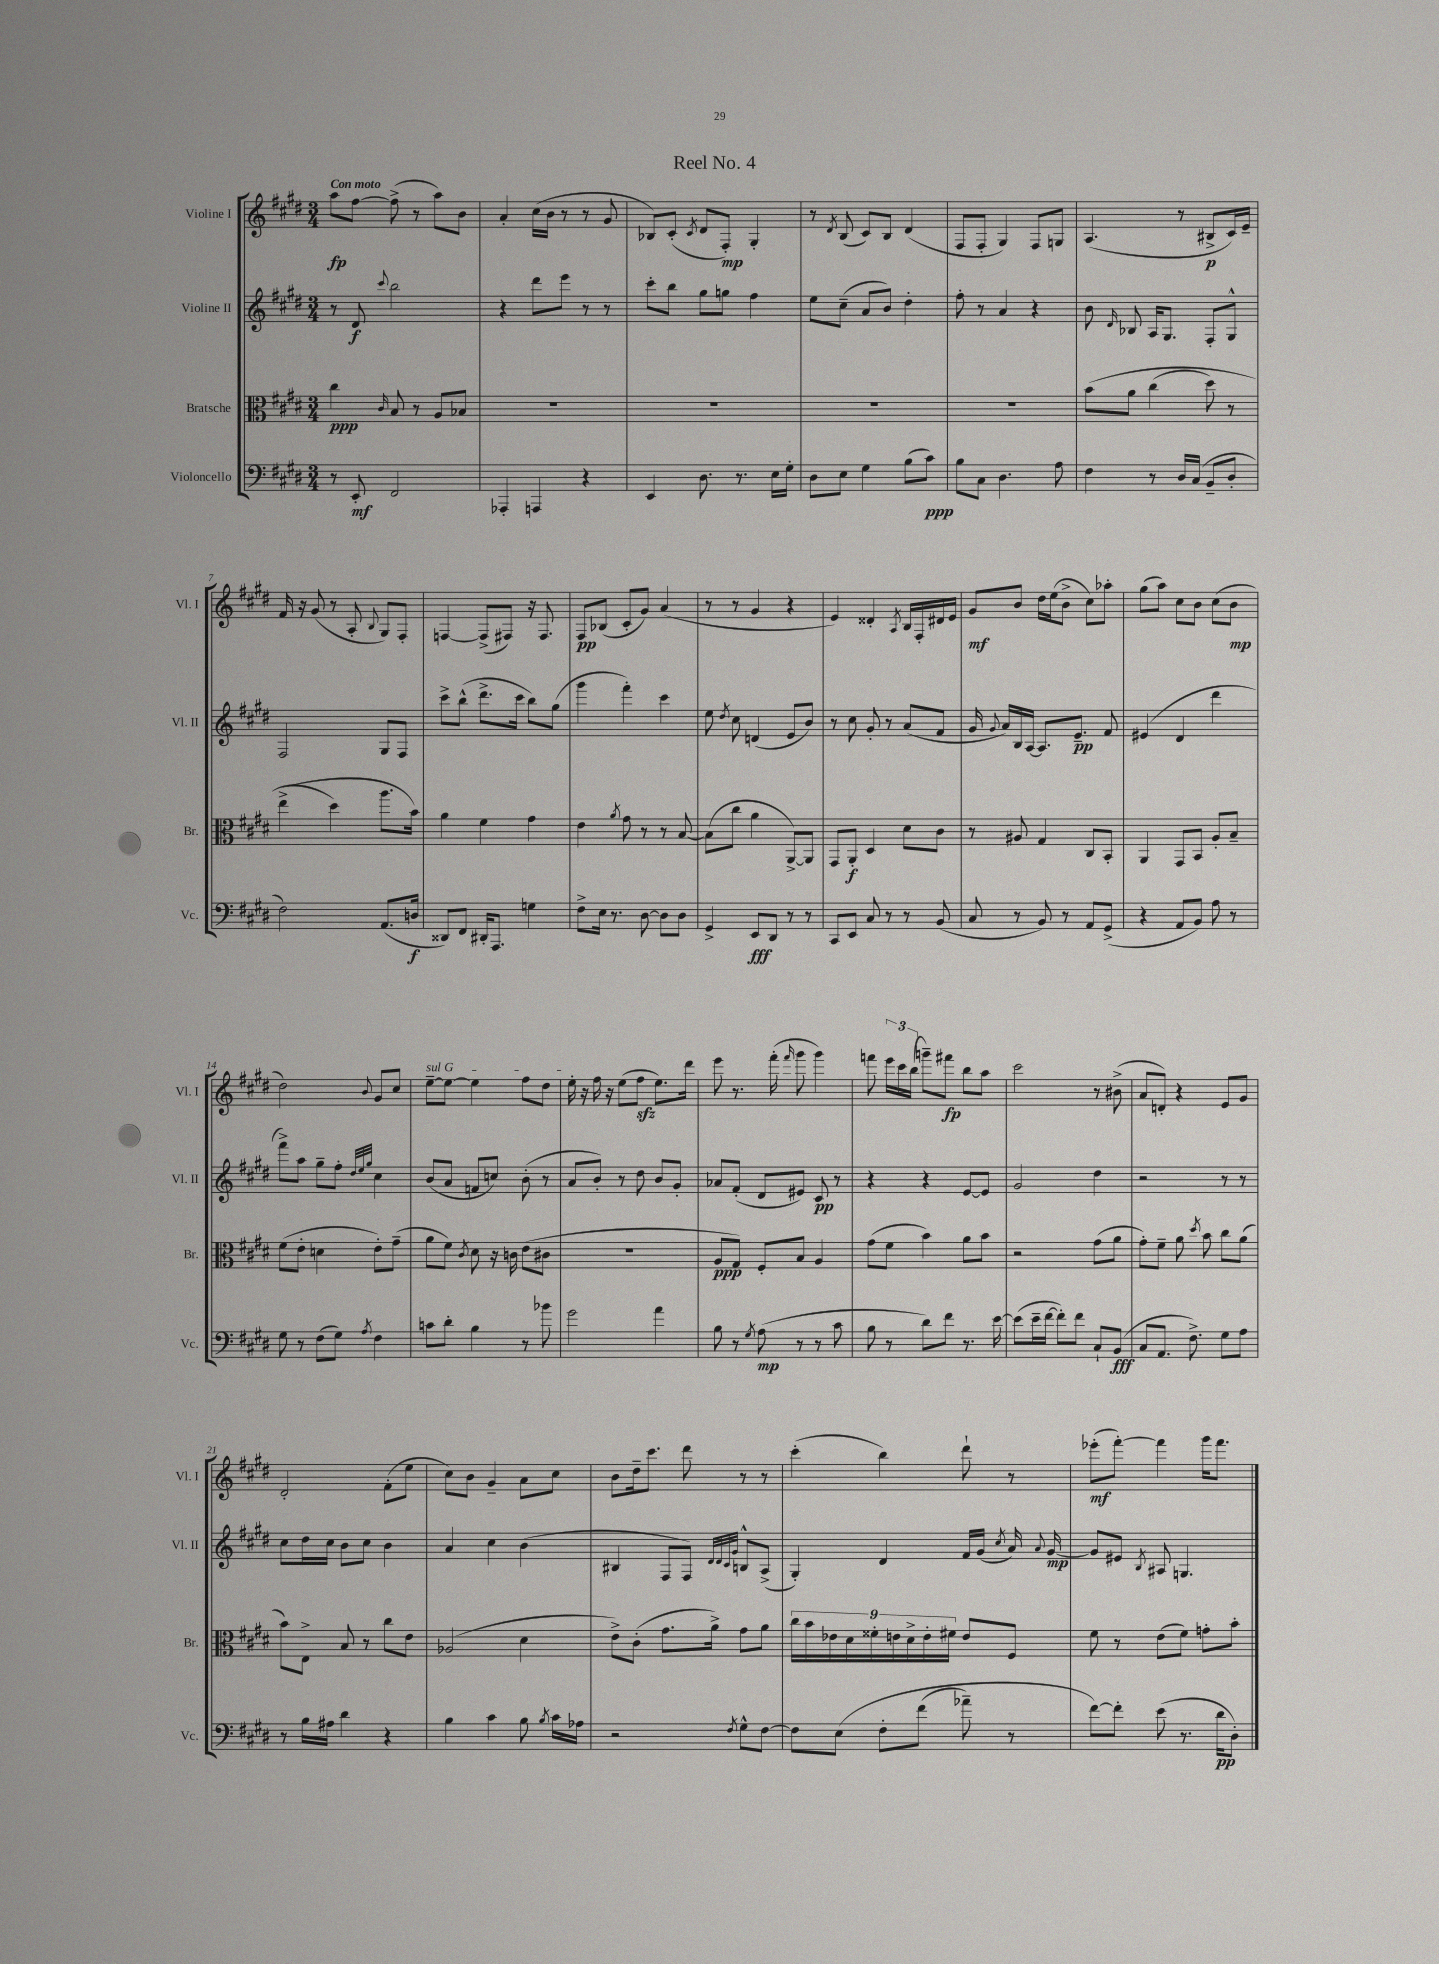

**kern	**dynam	**kern	**dynam	**kern	**dynam	**kern	**dynam
*part4	*part4	*part3	*part3	*part2	*part2	*part1	*part1
*staff4	*staff4	*staff3	*staff3	*staff2	*staff2	*staff1	*staff1
*I"Violoncello	*	*I"Bratsche	*	*I"Violine II	*	*I"Violine I	*
*I'Vc.	*	*I'Br.	*	*I'Vl. II	*	*I'Vl. I	*
*clefF4	*	*clefC3	*	*clefG2	*	*clefG2	*
*k[f#c#g#d#]	*	*k[f#c#g#d#]	*	*k[f#c#g#d#]	*	*k[f#c#g#d#]	*
*M3/4	*	*M3/4	*	*M3/4	*	*M3/4	*
=1	=1	=1	=1	=1	=1	=1	=1
!	!	!	!	!	!	!LO:TX:a:B:t=Con moto	!
8r	.	4cc#\	ppp	8r	.	8aa\L	fp
8EE'/	mf	.	.	8d#/	f	[8ff#\J	.
.	.	16qqc#/	.	8qqccc#/	.	.	.
2FF#/	.	8B/	.	2bb\	.	(8ff#^\]	.
.	.	8r	.	.	.	8r	.
.	.	8A/L	.	.	.	8aa\L)	.
.	.	8B-X/J	.	.	.	8b\J	.
=2	=2	=2	=2	=2	=2	=2	=2
4AAA-X'/	.	2.r	.	4r	.	4a'/	.
4AAAn/	.	.	.	8ddd#\L	.	(16cc#\LL	.
.	.	.	.	.	.	16b\JJ	.
.	.	.	.	8eee\J	.	8r	.
4r	.	.	.	8r	.	8r	.
.	.	.	.	8r	.	8g#/	.
=3	=3	=3	=3	=3	=3	=3	=3
4EE/	.	2.r	.	8ccc#'\L	.	8B-X/L)	.
.	.	.	.	8bb\J	.	(8c#'/J	.
.	.	.	.	.	.	8qc#/	.
8.D#\	.	.	.	8gg#\L	.	8d#/L	.
.	.	.	.	8ggn\J	.	8F#'/J)	mp
8.r	.	.	.	.	.	.	.
.	.	.	.	4ff#\	.	4G#'/	.
16E\LL	.	.	.	.	.	.	.
16G#'\JJ	.	.	.	.	.	.	.
=4	=4	=4	=4	=4	=4	=4	=4
8D#\L	.	2.r	.	8ee\L	.	8r	.
.	.	.	.	.	.	8qd#/	.
8E\J	.	.	.	(8cc#~\J	.	(8B/	.
4G#\	.	.	.	8a/L	.	8c#/L)	.
.	.	.	.	8b/J)	.	8B/J	.
(8B\L	.	.	.	4dd#'\	.	(4d#/	.
8c#\J)	ppp	.	.	.	.	.	.
=5	=5	=5	=5	=5	=5	=5	=5
8B\L	.	2.r	.	8ff#'\	.	8F#/L	.
8C#\J	.	.	.	8r	.	8F#'/J	.
4.D#\	.	.	.	4a/	.	4G#/)	.
.	.	.	.	4r	.	8F#/L	.
8A\	.	.	.	.	.	8Gn/J	.
=6	=6	=6	=6	=6	=6	=6	=6
4F#\	.	(8b\L	.	8b\	.	(4.A/	.
.	.	.	.	16qqd#/	.	.	.
.	.	8a\J	.	8B-X/	.	.	.
8r	.	(4cc#\	.	16A/KL	.	.	.
.	.	.	.	8.G#/J	.	.	.
16D#/LL	.	.	.	.	.	8r	.
(16C#/JJ	.	.	.	.	.	.	.
8BB~/L	.	8dd#\)	.	8F#'/L	.	8B#X^/L	p
8D#'/J	.	8r	.	8G#^^/J	.	16c#/L)	.
.	.	.	.	.	.	16e~/JJ	.
!!LO:LB:g=z
=7	=7	=7	=7	=7	=7	=7	=7
2F#\)	.	(4ee^\	.	2F#/	.	16f#/	.
.	.	.	.	.	.	16r	.
.	.	.	.	.	.	(8g#/	.
.	.	4dd#\)	.	.	.	8r	.
.	.	.	.	.	.	8A'/	.
.	.	.	.	.	.	8qqB/	.
(8.AA/L	.	8.aa\L	.	8G#/L	.	8G#/L)	.
.	.	.	.	8F#/J	.	8F#'/J	.
16Dn/Jk	f	16b\Jk)	.	.	.	.	.
=8	=8	=8	=8	=8	=8	=8	=8
8DD##X/L)	.	4a\	.	8ccc#^\L	.	[4Fn/	.
8FF#/J	.	.	.	(8bb^^\J	.	.	.
16DD#X'/KL	.	4f#\	.	8.ddd#^\L	.	(8F^/L]	.
8.AAA/J	.	.	.	.	.	.	.
.	.	.	.	.	.	8F#X/J)	.
.	.	.	.	16ccc#\Jk	.	.	.
4Gn\	.	4g#\	.	8bb\L)	.	16r	.
.	.	.	.	.	.	8.F#/	.
.	.	.	.	(8gg#\J	.	.	.
=9	=9	=9	=9	=9	=9	=9	=9
8F#^\L	.	4e\	.	4ggg#\	.	8F#/L	pp
16E\Jk	.	.	.	.	.	(8B-X/J	.
8.r	.	.	.	.	.	.	.
.	.	8qa/	.	.	.	.	.
.	.	8g#\	.	4fff#'\)	.	8c#'/L	.
[8D#\	.	8r	.	.	.	8g#/J)	.
8D#\L]	.	8r	.	4ccc#\	.	(4a/	.
8D#\J	.	[8B/	.	.	.	.	.
=10	=10	=10	=10	=10	=10	=10	=10
4GG#^/	.	(8B\L]	.	8ee\	.	8r	.
.	.	.	.	8qdd#/	.	.	.
.	.	8cc#\J	.	8cc#\	.	8r	.
8EE/L	fff	4a\	.	(4dn/	.	4g#/	.
8DD#/J	.	.	.	.	.	.	.
8r	.	[8AA^/L)	.	8e/L	.	4r	.
8r	.	8AA/J]	.	8b/J)	.	.	.
=11	=11	=11	=11	=11	=11	=11	=11
8CC#/L	.	8GG#/L	.	8r	.	4e/)	.
8EE/J	.	8AA'/J	f	8cc#\	.	.	.
8C#/	.	4D#/	.	8g#'/	.	4d##X'/	.
8r	.	.	.	8r	.	.	.
.	.	.	.	.	.	8qA/	.
8r	.	8d#\L	.	(8a/L	.	16B/LL	.
.	.	.	.	.	.	16F#'/	.
(8BB/	.	8c#\J	.	8f#/J	.	16d#X/	.
.	.	.	.	.	.	16e/JJ	.
=12	=12	=12	=12	=12	=12	=12	=12
8C#/	.	8r	.	16g#/	.	8g#/L	mf
.	.	.	.	8qqg#/	.	.	.
.	.	.	.	16a/LL)	.	.	.
8r	.	8A#X/	.	16B/	.	8b/J	.
.	.	.	.	[16A/JJ	.	.	.
8BB/)	.	4G#/	.	8.A/L]	.	16dd#\LL	.
.	.	.	.	.	.	(16ee\J	.
8r	.	.	.	.	.	8b^\J	.
.	.	.	.	8.e~/J	pp	.	.
8AA/L	.	8C#/L	.	.	.	8cc#\L)	.
(8GG#^/J	.	8BB'/J	.	8f#/	.	8aa-X'\J	.
=13	=13	=13	=13	=13	=13	=13	=13
4r	.	4AA/	.	(4e#X/	.	(8gg#\L	.
.	.	.	.	.	.	8aa\J)	.
8AA/L	.	8GG#/L	.	4d#/	.	8cc#\L	.
8BB/J)	.	8BB/J	.	.	.	8b\J	.
8A\	.	8A'/L	.	4ddd#\	.	(8cc#\L	.
8r	.	8B~/J	.	.	.	8b\J	mp
!!LO:LB:g=z
=14	=14	=14	=14	=14	=14	=14	=14
8G#\	.	(8f#\L	.	8fff#^\L)	.	2dd#\)	.
8r	.	8e'\J	.	8aa\J	.	.	.
(8F#\L	.	4dn\	.	8gg#~\L	.	.	.
8G#\J)	.	.	.	8ff#'\J	.	.	.
.	.	.	.	32qqdd#/LLL	.	.	.
.	.	.	.	32qqee/	.	.	.
8qA/	.	.	.	32qqgg#/JJJ	.	8qqb/	.
4F#\	.	8e'\L)	.	4cc#\	.	8g#/L	.
.	.	(8g#~\J	.	.	.	8cc#/J	.
=15	=15	=15	=15	=15	=15	=15	=15
!	!	!	!	!	!	!LO:TX:a:i:t=sul G	!
8cn\L	.	8a\L	.	(8b/L	.	[8ee~\L	.
8d#'\J	.	8f#\J)	.	8a/J	.	8ee\J_	.
.	.	8qc#/	.	.	.	.	.
4B\	.	8d#\	.	8fn/L	.	4ee\]	.
.	.	16r	.	8ccn/J)	.	.	.
.	.	16cn\	.	.	.	.	.
8r	.	(8e\L	.	(8b'\	.	8ff#\L	.
8b-X\	.	8c#X\J	.	8r	.	8dd#\J	.
=16	=16	=16	=16	=16	=16	=16	=16
2g#\	.	2.r	.	8a/L	.	16ee'\	.
.	.	.	.	.	.	16r	.
.	.	.	.	8b'/J)	.	16ff#\	.
.	.	.	.	.	.	16r	.
.	.	.	.	8r	.	(8ee\L	.
.	.	.	.	8dd#\	.	8ff#zz\J	.
4a\	.	.	.	8b/L	.	8.ee\L)	.
.	.	.	.	8g#'/J	.	.	.
.	.	.	.	.	.	16ddd#\Jk	.
=17	=17	=17	=17	=17	=17	=17	=17
8B\	.	8A/L	ppp	8a-X/L	.	8eee\	.
8r	.	8G#/J)	.	(8f#'/J	.	8.r	.
8qG#/	.	.	.	.	.	.	.
(8A\	mp	8F#'/L	.	8d#/L	.	.	.
.	.	.	.	.	.	(16fff#'\	.
.	.	.	.	.	.	16qqfff#/	.
8r	.	8B/J	.	8e#X/J)	.	8ggg#\	.
8r	.	4A/	.	8c#/	pp	4ggg#\)	.
8c#\	.	.	.	8r	.	.	.
=18	=18	=18	=18	=18	=18	=18	=18
8B\	.	(8g#\L	.	4r	.	8fffn\	.
8r	.	8f#\J	.	.	.	24eee\LL	.
.	.	.	.	.	.	24ccc#\	.
.	.	.	.	.	.	(24bb\JJ	.
8d#\L)	.	4b\)	.	4r	.	8gggn~\L)	.
8f#\J	.	.	.	.	.	8fff#X\J	fp
8.r	.	8a\L	.	[8e/L	.	8bb\L	.
.	.	8b\J	.	8e/J]	.	8aa\J	.
[16e\	.	.	.	.	.	.	.
=19	=19	=19	=19	=19	=19	=19	=19
(8e\L]	.	2r	.	2g#/	.	2ccc#\	.
16e~\L	.	.	.	.	.	.	.
[16f#\JJ	.	.	.	.	.	.	.
8f#'\L])	.	.	.	.	.	.	.
8f#\J	.	.	.	.	.	.	.
8C#`/L	.	(8g#\L	.	4dd#\	.	8r	.
(8BB/J	fff	8a\J	.	.	.	(8b#X^\	.
=20	=20	=20	=20	=20	=20	=20	=20
8C#/L	.	8g#'\L)	.	2r	.	8a/L	.
8.AA/J	.	8f#~\J	.	.	.	8dn'/J)	.
.	.	8a\	.	.	.	4r	.
8.F#^\)	.	.	.	.	.	.	.
.	.	8qdd#/	.	.	.	.	.
.	.	8b\	.	.	.	.	.
8G#\L	.	8cc#\L	.	8r	.	8e/L	.
8A\J	.	(8a\J	.	8r	.	8g#/J	.
!!LO:LB:g=z
=21	=21	=21	=21	=21	=21	=21	=21
8r	.	8b\L)	.	8cc#\L	.	2d#'/	.
16B\LL	.	8E^\J	.	16dd#\L	.	.	.
16A#X\JJ	.	.	.	16cc#\JJ	.	.	.
4d#\	.	8B/	.	8b\L	.	.	.
.	.	8r	.	8cc#\J	.	.	.
4r	.	8cc#\L	.	4b\	.	(8f#'\L	.
.	.	8e\J	.	.	.	8ee\J	.
=22	=22	=22	=22	=22	=22	=22	=22
4B\	.	(2A-X/	.	4a/	.	8cc#\L)	.
.	.	.	.	.	.	8b\J	.
4c#\	.	.	.	4cc#\	.	4g#~/	.
8B\	.	4d#\	.	(4b\	.	8a\L	.
8qB/	.	.	.	.	.	.	.
16c#\LL	.	.	.	.	.	8cc#\J	.
16A-X\JJ	.	.	.	.	.	.	.
=23	=23	=23	=23	=23	=23	=23	=23
2r	.	8e^\L)	.	4B#X/	.	8b\L	.
.	.	(8c#'\J	.	.	.	16dd#~\k	.
.	.	.	.	.	.	8.ccc#\J	.
.	.	8.g#\L	.	8F#/L	.	.	.
.	.	.	.	8F#/J)	.	8ddd#\	.
.	.	16a^\Jk)	.	.	.	.	.
.	.	.	.	32qqd#/LLL	.	.	.
.	.	.	.	32qqd#/	.	.	.
.	.	.	.	32qqc#/	.	.	.
8qF#/	.	.	.	32qqg#/JJJ	.	.	.
8G#^^\L	.	8g#\L	.	8Bn^^/L	.	8r	.
[8F#\J	.	8a\J	.	(8A^/J	.	8r	.
=24	=24	=24	=24	=24	=24	=24	=24
8F#\L]	.	18cc#\LL	.	4G#'/)	.	(4ccc#'\	.
.	.	18b\	.	.	.	.	.
.	.	18e-X\	.	.	.	.	.
(8E\J	.	.	.	.	.	.	.
.	.	18d#\	.	.	.	.	.
.	.	18f##X'\	.	.	.	.	.
8F#'\L	.	.	.	4d#/	.	4bb\)	.
.	.	18en\	.	.	.	.	.
.	.	18d#^\	.	.	.	.	.
(8f#\J	.	.	.	.	.	.	.
.	.	18e'\	.	.	.	.	.
.	.	18f#X\JJ	.	.	.	.	.
8a-X~\)	.	8e/L	.	16f#/LL	.	8ddd#`\	.
.	.	.	.	(16g#/JJ	.	.	.
.	.	.	.	8qcc#/	.	.	.
8r	.	8F#/J	.	16a/)	.	8r	.
.	.	.	.	8qqa/	.	.	.
.	.	.	.	[16g#/	mp	.	.
=25	=25	=25	=25	=25	=25	=25	=25
[8f#\L)	.	8f#\	.	8g#/L]	.	(8eee-X'\L	mf
8f#'\J]	.	8r	.	8e#X/J	.	[8fff#'\J)	.
.	.	.	.	8qB/	.	.	.
(8e\	.	(8e\L	.	8A#X/	.	4fff#\]	.
8.r	.	8f#\J)	.	4.Gn/	.	.	.
.	.	8gn'\L	.	.	.	16ggg#\KL	.
16d#\KL	pp	.	.	.	.	8.fff#\J	.
8D#'\J)	.	8b'\J	.	.	.	.	.
==	==	==	==	==	==	==	==
*-	*-	*-	*-	*-	*-	*-	*-
